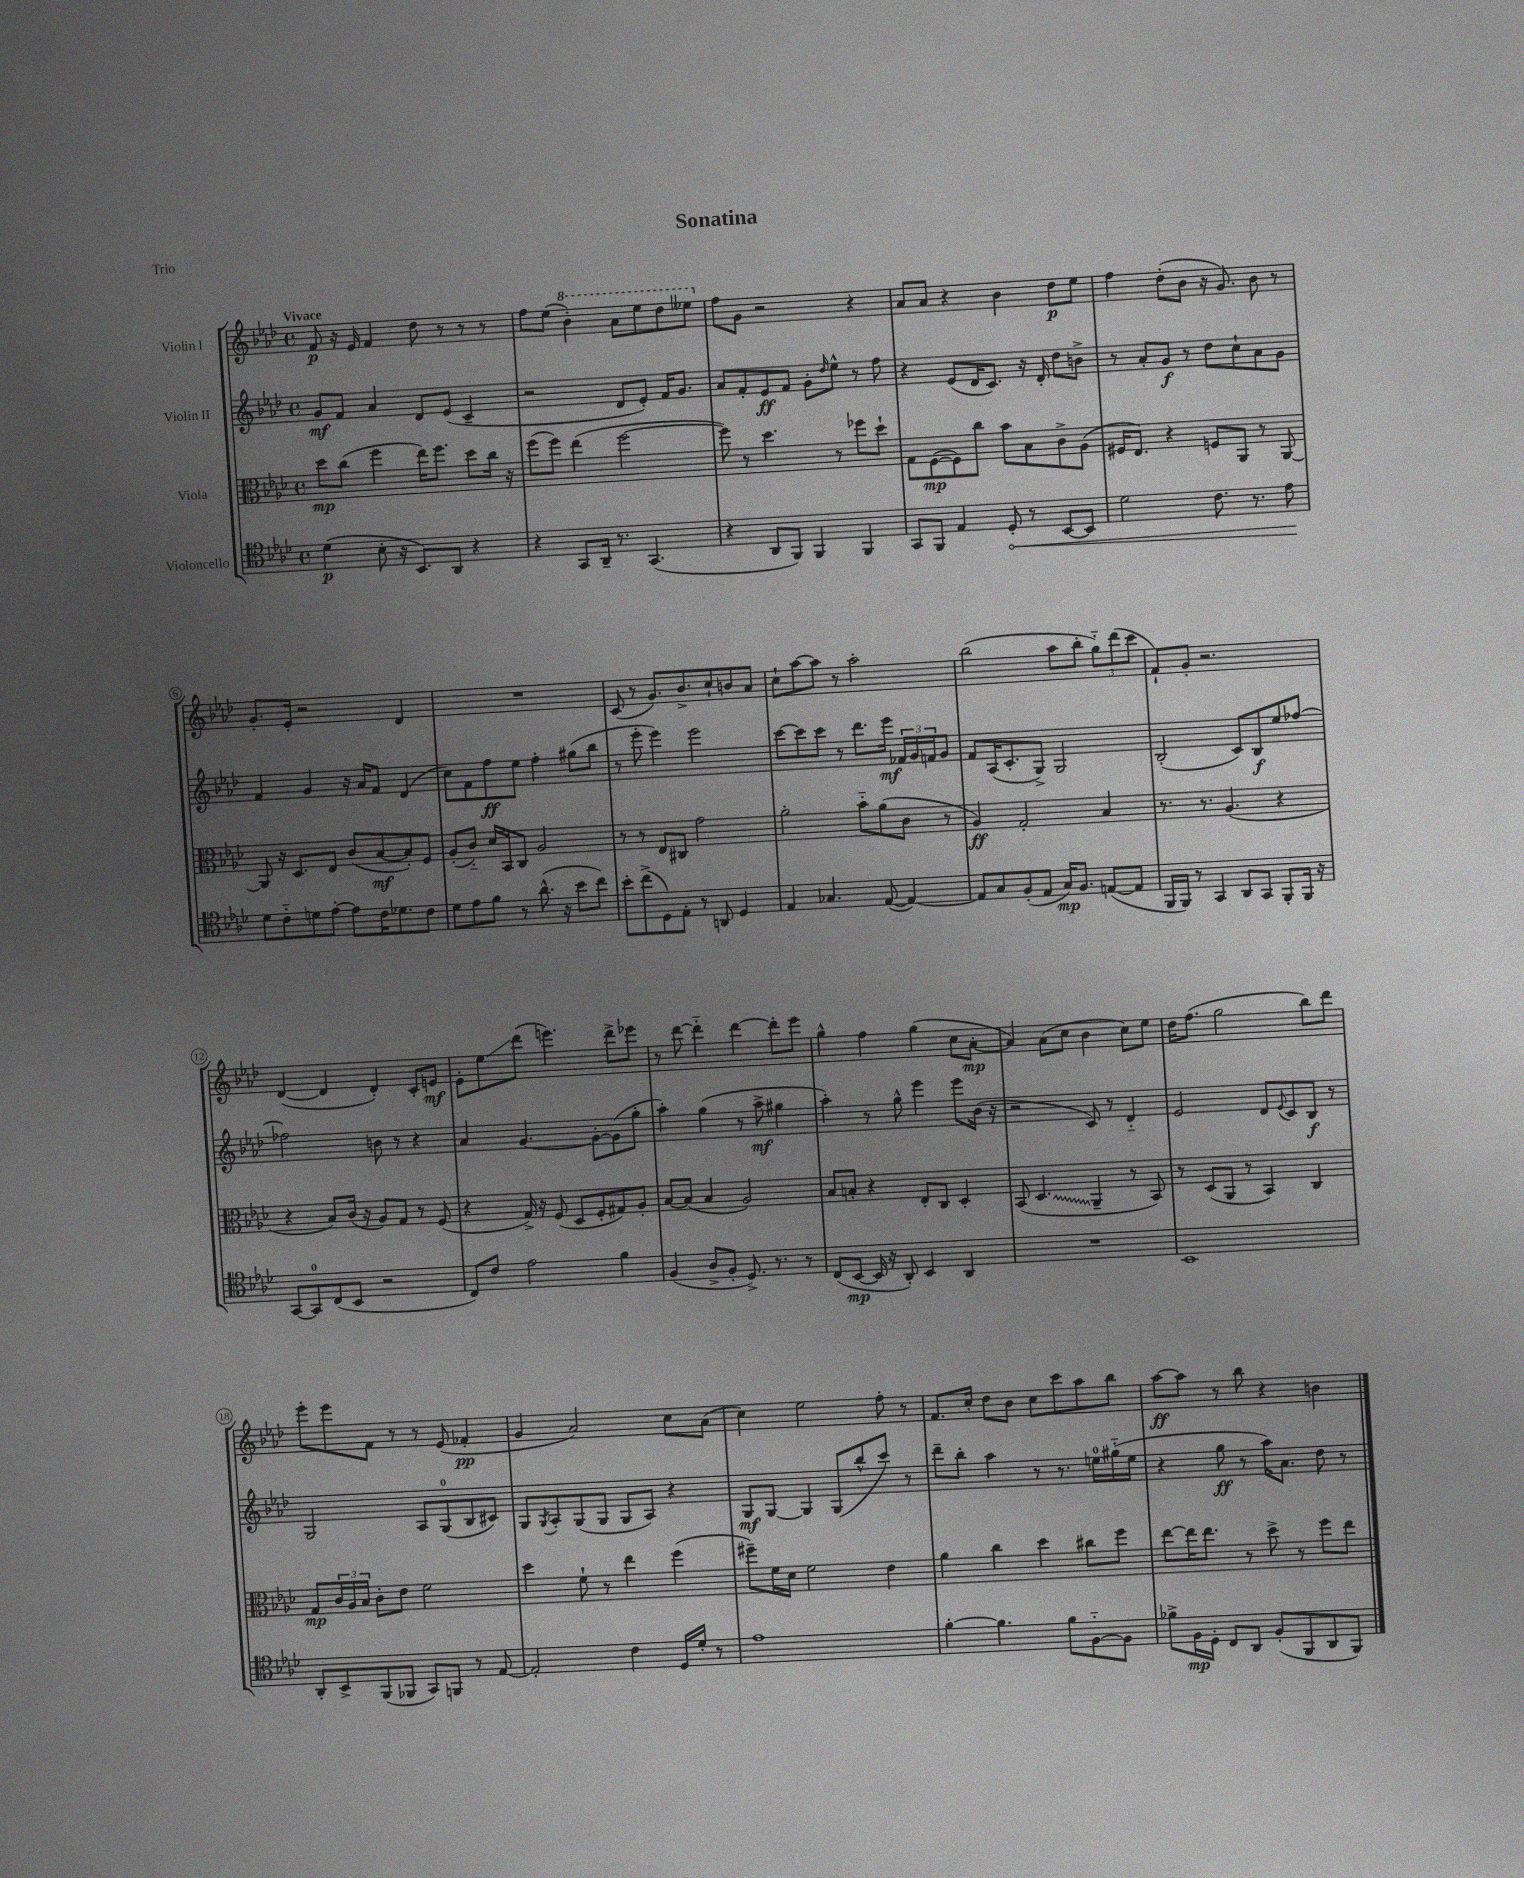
\header { title = "Sonatina" piece = "Trio" }
<<
\new StaffGroup <<
\new Staff = "s0" \with { instrumentName = "Violin I" } {
    \clef treble \key aes \major \defaultTimeSignature \time 4/4 \tempo "Vivace"
    f'8\p r16 ees'16 f'4 des''8 r8 r8 r8 |
    f''8 ees''8( \ottava #1 bes''4-.) aes''8 ees'''8 des'''8 eeses'''8 \ottava #0 |
    f''8 g'8 r2 r4 |
    aes'8 aes'8 r4 bes'4 des''8\p ees''8 |
    f''4 des''8-.( bes'8 r16 g'8.) bes'8 r8 |
    g'8.-. ees'16-. r2 des'4 |
    R1 |
    c'8( r8 g'8.) bes'8.-> c''8-! b'8 aes'8 |
    c''8-! aes''8~ aes''8 r8 aes''2-. |
    bes''2( aes''8 bes''8-. \tuplet 3/2 { g''8-_) des'''8( c'''8 } |
    f'8-!) g'8-. r2. |
    des'4~( des'4 des'4-.) c'8-. e'8\mf |
    ees'8-. ees''8\glissando des'''8( e'''4.) des'''8-> ees'''8 |
    r8 des'''8~ des'''4-_ des'''4~ des'''8-. ees'''8 |
    g''4-^ f''4 g''4( c''8 aes'8~-.\mp |
    aes'4) aes'8( c''8 bes'4 c''8) ees''8 |
    des''16 f''8.( g''2 bes''8) des'''8 |
    ees'''8-. ees'''8 f'8 r8 r8 ees'8( fes'4-.\pp |
    g'4 aes'2) c''8 aes'8( |
    c''4) ees''2 f''8-. r8 |
    f'8. c''16-. des''8 bes'8 c''8 c'''8 aes''8 bes''8 |
    aes''8~\ff aes''8 r8 bes''8 r4 b'4 \bar "|." |
}
\new Staff = "s1" \with { instrumentName = "Violin II" } {
    \clef treble \key aes \major \defaultTimeSignature \time 4/4
    g'8\mf f'8 aes'4 des'8 ees'8( c'4-- |
    r2 des'8 ees'8-.) f'16 g'8. |
    aes'8 f'8-. ees'8\ff f'8 g'8-. \grace { des''16 } ees''8-^ r8 f''8 |
    r4 ees'8( des'16 c'8.) r16 des'16-. des''8 b'8-> |
    r8 aes'8-. g'8\f r8 des''8 c''8-! aes'8 g'8 |
    f'4 g'4 r16 aes'16 f'8 des'4( |
    c''8) f'8 f''8\ff ees''8 f''4-. gis''8( bes''8 |
    r8 ees'''8-. ees'''4) ees'''2 |
    c'''8~ c'''8 c'''8 r8 des'''8. ees'''16\mf \tuplet 3/2 { fes'16 g'16 f'16 } g'8 |
    f'8 aes16( c'8.-. g8->) g2 |
    bes2-.( c'8) bes8\f ees''8 fes''8~ |
    fes''2 b'8 r8 r4 |
    aes'4 g'4.~ g'8~-. g'8( g''8-. |
    aes''4-.) g''4( r8 aes''8->\mf gis''4 |
    aes''4-.) r8 g''8-^ ees'''4 ees'''8 bes'16( r16 |
    r2 c'8) r8 des'4-_ |
    ees'2 des'8 \appoggiatura { ees'8 } c'8 bes8\f r8 |
    g2 aes8 g8-0( bes8 cis'8) |
    g8 \acciaccatura { g8 } aes8-. g8( g8 g8 aes8) r4 |
    g8\mf g8~ g4 g8( bes''8-^ c'''8) r8 |
    des'''8-- bes''8-. aes''4 r8 r8. e''16-0 gis''16-_( e''16 |
    r4 g''8\ff r8 aes''16) aes'8. des''8 r8 \bar "|." |
}
\new Staff = "s2" \with { instrumentName = "Viola" } {
    \clef alto \key aes \major \defaultTimeSignature \time 4/4
    des''8\mp c''8( f''4 ees''16) f''8. des''8 c''16 r16 |
    f''8( f''8) ees''4( f''2~ |
    f''8) r8 des''4. r8 fes''8 des''8-! |
    g8 f8~\mp( f8) c''8 bes'8 bes8 c'8-> aes8( |
    fis16 ees8.) r4 f8 aes,8 r8 aes,8~ |
    aes,8 r16 des8. ees8 c'8( bes8~\mf bes8-.) f8 |
    aes8-.( c'8-_) des'16 bes,16 c8 aes2 |
    r8 r8 ees8 cis8 g'2 |
    aes'2-. bes'8-_ aes'8( c'8 r8 |
    aes4\ff) g2-. bes4 |
    r8. r8. aes4.( r4 |
    r4 bes8) c'16( r16 aes8) g8 r8 f8( |
    r4 g16->) r16 f8( des8 f8-. gis8) aes8-. |
    bes8~ bes8( bes4 aes2) |
    bes8 b8-. r4 ees8-. c8 des4-. |
    bes,8( \once \override Glissando.style = #'zigzag des4.\glissando aes,4-- r8 bes,8) |
    r8 des8( aes,8 r8 bes,4) c4 |
    g8\mp \tuplet 3/2 { c'16 aes16 bes16 } c'8-. ees'8 f'2 |
    des''4 f'8-! r8 ees''4 f''4( |
    fis''8--) f'16 des'16 f'2 ees'4 |
    aes'4 c''4 des''4 cis''8 f''8 |
    ees''8~ ees''16 ees''8. r8 des''8-> r8 f''8 ees''8 \bar "|." |
}
\new Staff = "s3" \with { instrumentName = "Violoncello" } {
    \clef tenor \key aes \major \defaultTimeSignature \time 4/4
    des'4\p( bes8-. r16 bes,8.) aes,8 r4 |
    r4 g,8 aes,16-- r8. g,4.( |
    r4 aes,8 f,8) f,4 f,4 |
    g,8 f,8 ees4 \once \override Hairpin.circled-tip = ##t des8-.\< r8 bes,8~ bes,8 |
    des'2 c'8. r8. ees'8\! |
    des'8 c'8-_ d'8 ees'8~-. ees'8 c'16 des'8. c'8 |
    des'8 ees'8 f'8 r8 aes'8.-^( r16 bes'8 c''8) |
    bes'8-. c''8->( des8) ees8-. r8 a,8 des4 |
    ees4 ges4. ees8~( ees4~) |
    ees8 g8 f8-.( ees8 g16\mp) f8. e8~( e8 |
    f,16 f,16) r8 g,4 aes,8 g,8 f,8-. f,16 r16 |
    g,8~ g,8-0 c8( bes,8 r2 |
    c8) c'8 ees'2 f'4 |
    f4( aes8-> f8-. des8.->) r8. r8 |
    c8( bes,8~\mp bes,16 r16 aes,8-.) bes,4 aes,4 |
    R1 |
    bes,1 |
    aes,8-. bes,8-> f,8( fes,8 g,8) f,8 r8 ees8~ |
    ees2-. c'4 des16 des'16-. r8 |
    ees'1 |
    f'4~-. f'4. f'8 f8~-_ f8 |
    fes'8-> f16\mp des16-. c8 aes,8 f8-.( f,8 aes,8 f,8) \bar "|." |
}
>>
>>
\layout { \context { \Score \override BarNumber.stencil = #(make-stencil-circler 0.1 0.3 ly:text-interface::print) } }
